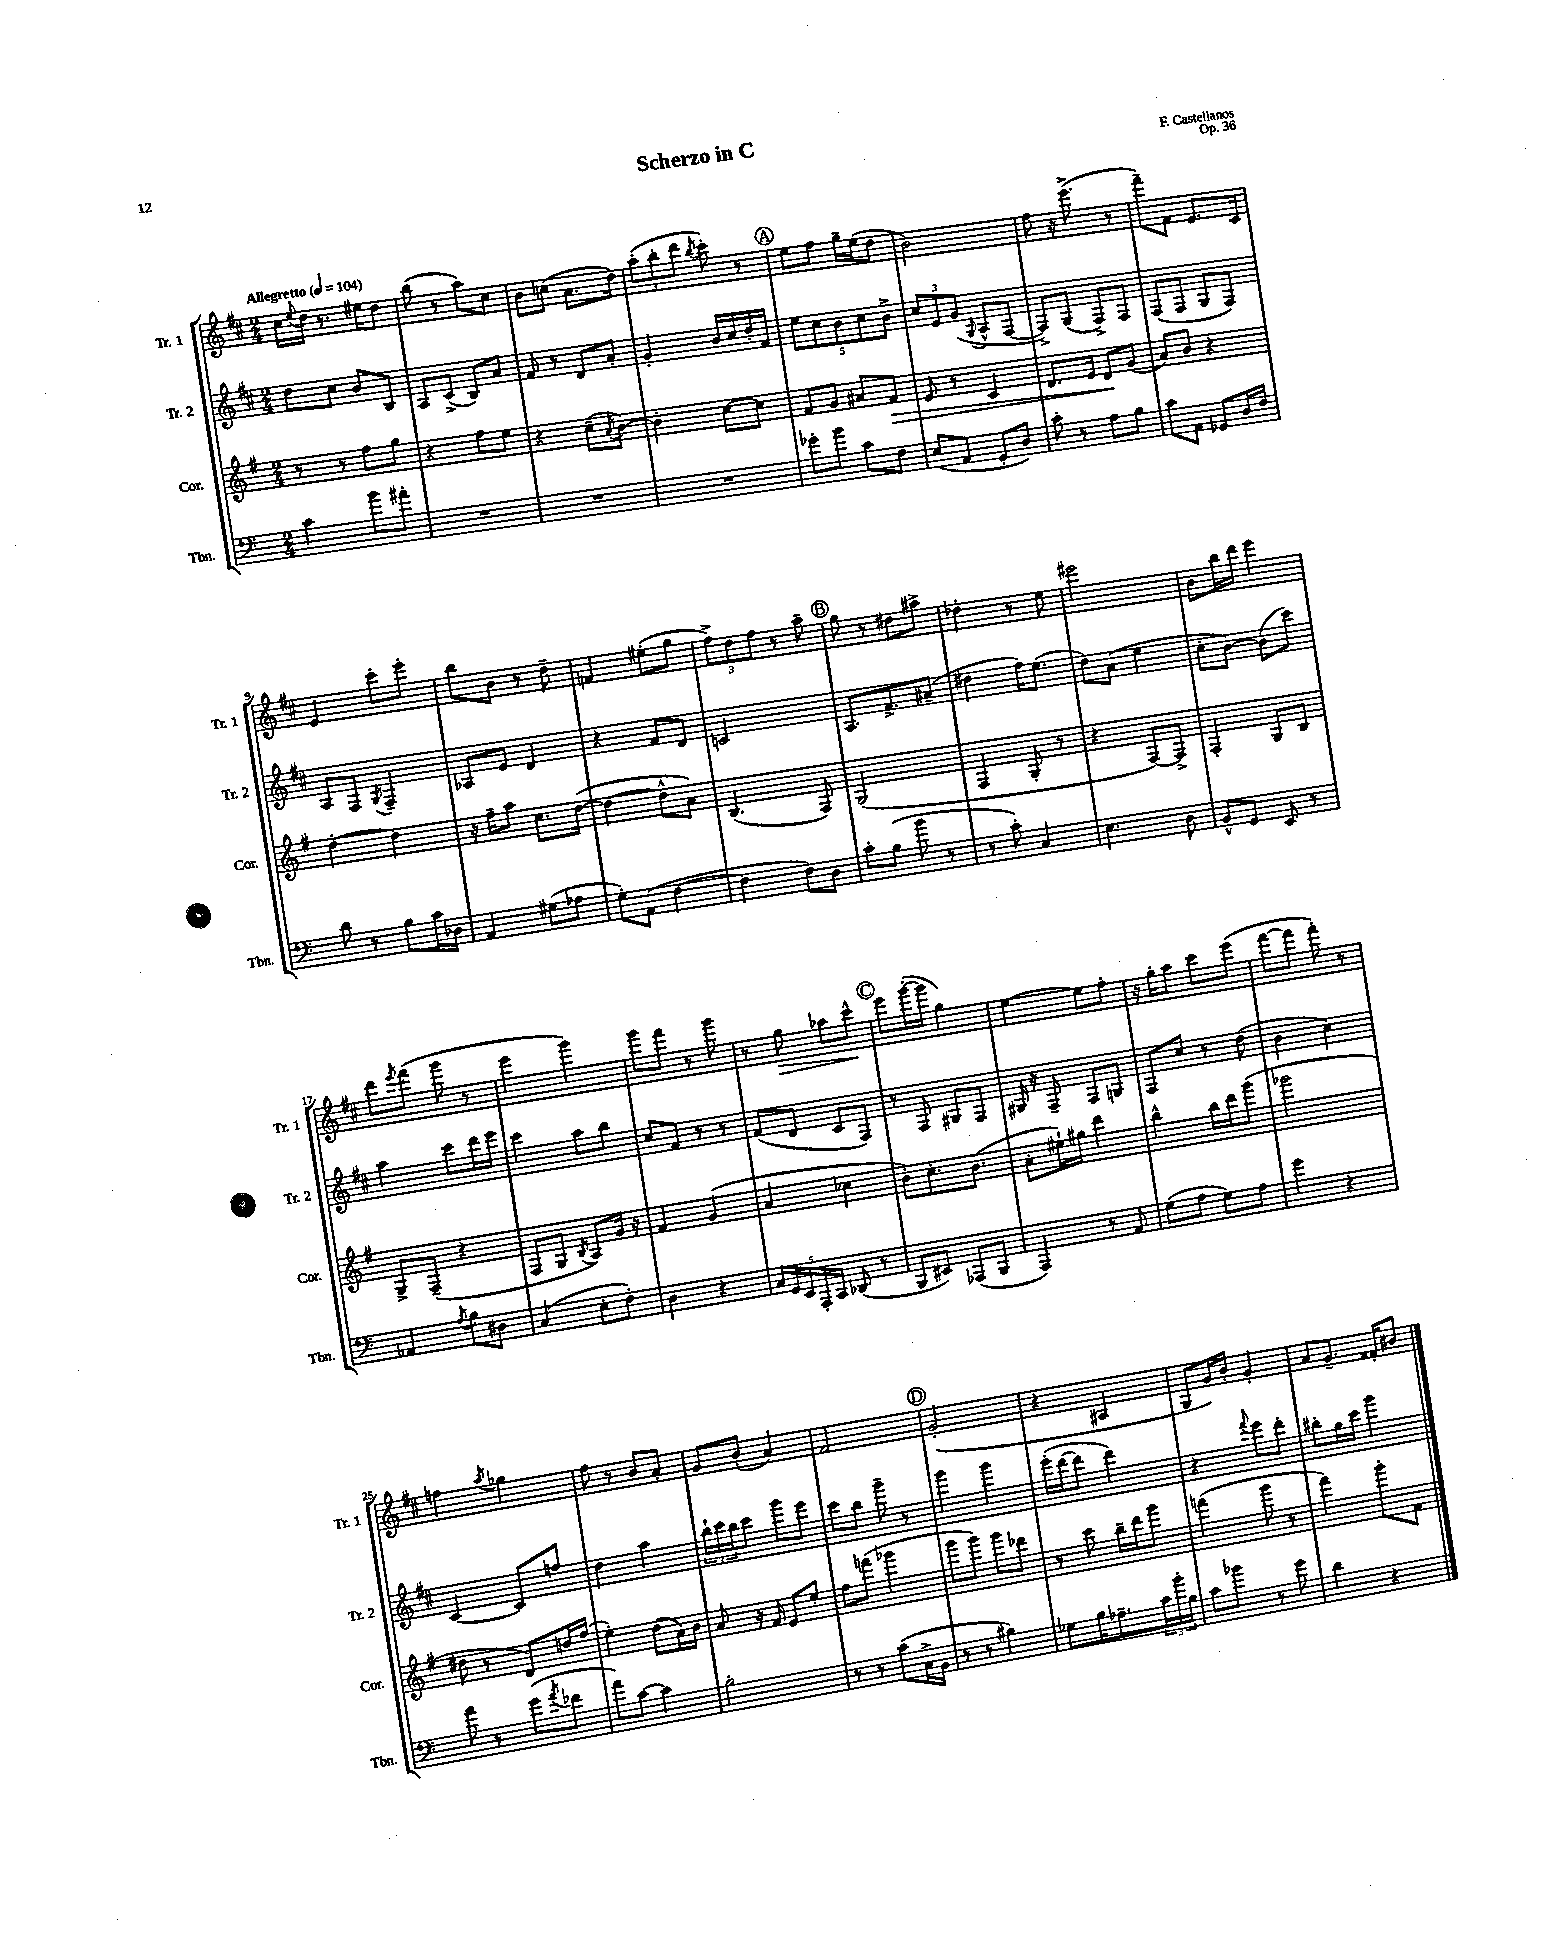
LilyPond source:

\header { title = "Scherzo in C" composer = "F. Castellanos" opus = "Op. 36" }
<<
\new StaffGroup <<
\new Staff = "s0" \with { instrumentName = "Tr. 1" shortInstrumentName = "Tr. 1" } {
    \clef treble \key d \major \numericTimeSignature \time 2/4 \tempo "Allegretto" 4 = 104
    cis''16 \appoggiatura { e''8 } d''16 r8. eis''16 d''8 |
    b''8( r8 a''8) cis''8 |
    b'8 c''8( a'8. d''16) |
    \tuplet 3/2 { a''8-.( b''8-. d'''8 } \acciaccatura { b''8 } cis'''8-.) r8 |
    \mark \markup { \circle "A" } e''8 fis''8 g''16-- e''16( d''8 |
    b'2) |
    fis''8 r16 e'''8.->( r8 |
    fis'''8--) fis'8 e'8. cis'16 |
    e'4 cis'''8-. e'''8-. |
    b''8 b'8 r8 d''8-- |
    f'4 eis''8-.( g''8 |
    \tuplet 3/2 { fis''8->) d''8 fis''8 } r8 a''8-- |
    \mark \markup { \circle "B" } g''8 r8 dis''8 ais''8-> |
    des''4-. r8 e''8 |
    eis'''2 |
    b'8 b''16 d'''16 e'''4 |
    d'''8 \acciaccatura { e'''8 } fis'''8( g'''8 r8 |
    e'''4 g'''4) |
    g'''8 fis'''8 r8 g'''8 |
    r8 g''8\> aes''8 cis'''8-^\! |
    \mark \markup { \circle "C" } e'''8 g'''16~-.( g'''16 g''4) |
    e''4~ e''8 fis''8-. |
    r16 g''16-. a''8 cis'''8 e'''8( |
    fis'''8~ fis'''8 fis'''8-.) r8 |
    f''4 \acciaccatura { a''8 } ges''4 |
    fis''8 r8 b'8 a'8-. |
    g'8 b'8-.( a'4) |
    fis'2 |
    \mark \markup { \circle "D" } g'2-.( |
    r4 ais4 |
    g8 g'16) b'16-. g'4-. |
    a'8 g'8.-- fisis'16-. bis'8 \bar "|." |
}
\new Staff = "s1" \with { instrumentName = "Tr. 2" shortInstrumentName = "Tr. 2" } {
    \clef treble \key d \major \numericTimeSignature \time 2/4
    d''8 cis''8 b'8 b8 |
    a8 cis'8->( b8) a'8 |
    fis'8 r8 d'8 a'8-. |
    g'4-. b'16 cis''16 d''16-. fis'16 |
    \mark \markup { \circle "A" } \tuplet 5/4 { e''8 cis''8 b'8 cis''8 b'8-> } |
    \tuplet 3/2 { cis''8 e'8 g'8( } \appoggiatura { g8 } a8-^ fis8~ |
    fis8->) g8( fis8->) fis8 |
    fis8( fis8 g8 fis8) |
    a8 fis8 \acciaccatura { g8 } fis4-- |
    aes8 e'8 d'4 |
    r4 fis'8 d'8 |
    c'2 |
    \mark \markup { \circle "B" } a8. fis'8.-> ais'8--( |
    dis''4 fis''16) e''8.( |
    d''8) a'8( e''4 |
    cis''8-. b'8~) b'8( cis'''8) |
    a''4 cis'''8 d'''16 e'''16 |
    cis'''4 a''8 b''8 |
    cis''8 fis'8 r8 r8 |
    fis'8( d'8 cis'8 fis8) |
    \mark \markup { \circle "C" } r8 fis8 gis8 fis8 |
    gis16 r16 fis8-- fis8 g8 |
    fis8 cis''8 r8 d''8( |
    b'4 cis''4) |
    cis'4~ cis'8 f''8 |
    d''4 a''4 |
    \tuplet 3/2 { b''16-! cis'''16 b''16 } cis'''8 g'''8 e'''8 |
    cis'''8 b''8 g'''8-- r8 |
    \mark \markup { \circle "D" } g'''4 g'''4 |
    e'''16-.( d'''16~ d'''8 d'''4) |
    r4 \appoggiatura { fis'''8 } e'''8 d'''8-. |
    bis''8-. g''16 cis'''16 g'''4 \bar "|." |
}
\new Staff = "s2" \with { instrumentName = "Cor." shortInstrumentName = "Cor." } {
    \clef treble \key g \major \numericTimeSignature \time 2/4
    r8 r8 fis''8 g''8 |
    r4 fis''8 e''8 |
    r4 c''8--( \acciaccatura { a'8 } b'8~) |
    b'4-. c''8~ c''8 |
    \mark \markup { \circle "A" } fis'8 g'8 ais'8 fis'8\> |
    e'8 r8 c'4 |
    d'8. e'16 d'8\! g'8( |
    a'8) b'8 r4 |
    d''4~-. d''4 |
    r16 fis''16-- a''8 c''8. d''16~( |
    d''4~ d''8-^ a'8) |
    b4.( fis8) |
    \mark \markup { \circle "B" } g2( |
    fis4 g8-. r8 |
    r4 fis8~) fis8-> |
    fis4-. g8 b8 |
    g8-> fis8--( r4 |
    fis8 g8 \acciaccatura { b8 } a8) g'16 r16 |
    fis'4 g'4( |
    a'4 ces''4 |
    \mark \markup { \circle "C" } b'8-.) c''8.-. b'8.( |
    a'8-. eis''16-!) gis''16 d'''4 |
    b''4-^ b''16 d'''16 g'''8( |
    ges'''2 |
    dis''8 r8 d'8) d''16 fis''16( |
    e''4-.) d''8( a'16) b'16 |
    a'8 r16 fis'16 e'8 e''8-. |
    fis''8 f'''8( ges'''4 |
    \mark \markup { \circle "D" } g'''8 g'''8) g'''8 des'''8 |
    r8 c'''8 b''16-- d'''16 g'''8 |
    f'''4( g'''8 r8 |
    fis'''4) g'''8-. fis'8 \bar "|." |
}
\new Staff = "s3" \with { instrumentName = "Tbn." shortInstrumentName = "Tbn." } {
    \clef bass \key c \major \numericTimeSignature \time 2/4
    c'4 b'8 ais'8-. |
    R2 |
    R2 |
    R2 |
    \mark \markup { \circle "A" } ges'8-. b'8 c'8 f8 |
    e8( a,8 g,8-. d8) |
    c'8-. r8 a8 b8 |
    c'8 a,8 ges,8 d16 f16 |
    d'8 r8 b8 c'16 des16 |
    a,4 gis8( aes8 |
    g8-.) a,8( f4~ |
    f4 f8) d8 |
    \mark \markup { \circle "B" } c'8-. b8( b'8 r8 |
    r8 c'8-.) c4 |
    e4. d8 |
    b,8-^ g,8 e,8 r8 |
    aes,4 \acciaccatura { a8 } b8 dis8 |
    c4( e8-. f8-.) |
    d4 r4 |
    \tuplet 5/4 { c16 g,16 e,16 a,,16-. c,16 } des,8( r8 |
    \mark \markup { \circle "C" } b,,8 eis,8) aes,,8( b,,8 |
    a,,4) r8 a,8 |
    g8( a8 g8) a8 |
    g'4 r4 |
    a'8 r8 g'8( \acciaccatura { a'8 } fes'8 |
    a'8) c'8~ c'4 |
    b2-. |
    r8 r8 c'8( c16-> b,16 |
    \mark \markup { \circle "D" } r8 r8 bis4) |
    ges8 b16 aes8.-- \tuplet 3/2 { c'16 b'16-. b16 } |
    c'8 bes'8 r8 g'8 |
    d'4 r4 \bar "|." |
}
>>
>>
